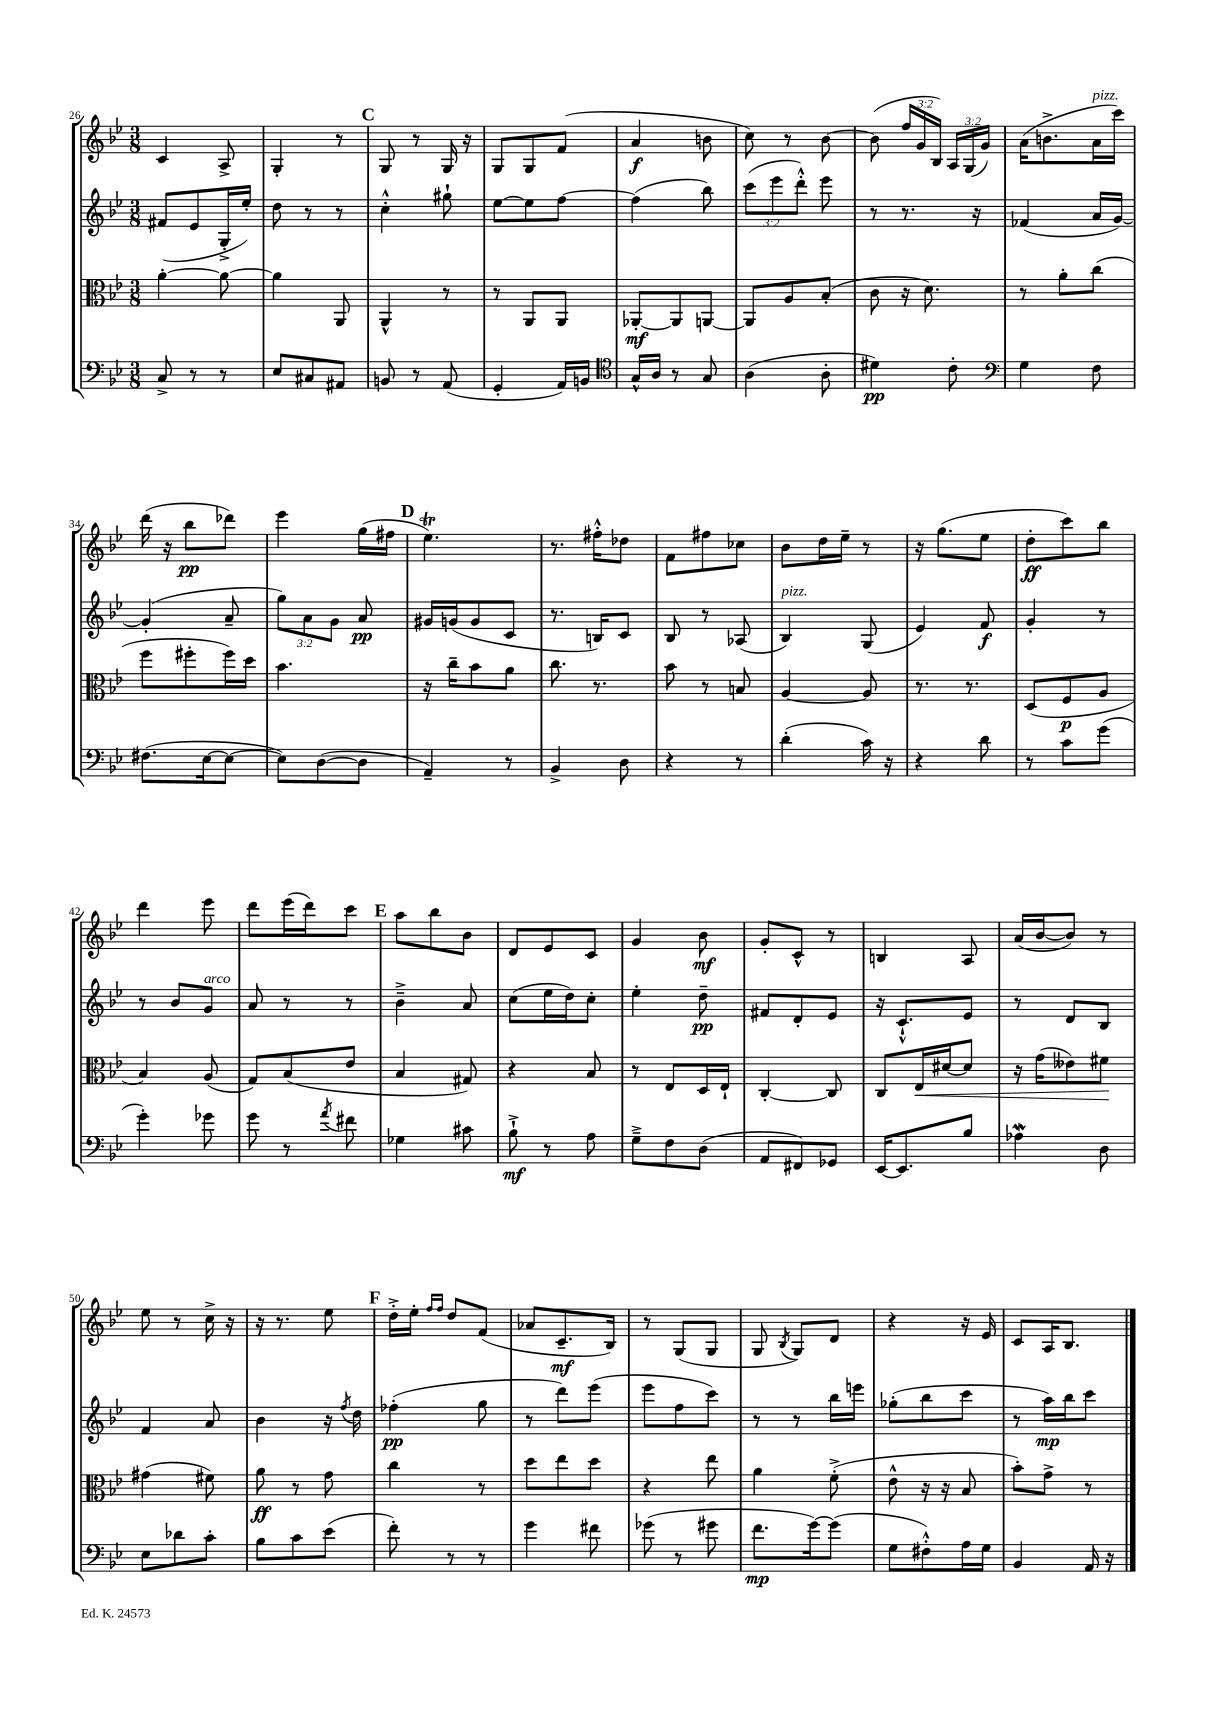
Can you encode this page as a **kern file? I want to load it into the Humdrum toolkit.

**kern	**dynam	**kern	**dynam	**kern	**dynam	**kern	**dynam
*part4	*part4	*part3	*part3	*part2	*part2	*part1	*part1
*staff4	*staff4	*staff3	*staff3	*staff2	*staff2	*staff1	*staff1
*clefF4	*	*clefC3	*	*clefG2	*	*clefG2	*
*k[b-e-]	*	*k[b-e-]	*	*k[b-e-]	*	*k[b-e-]	*
*M3/8	*	*M3/8	*	*M3/8	*	*M3/8	*
=26	=26	=26	=26	=26	=26	=26	=26
8C^/	.	[4a'\	.	(8f#X/L	.	4c/	.
8r	.	.	.	8e-/	.	.	.
8r	.	8a\_	.	16G'^/L	.	8A^/	.
.	.	.	.	16ee-'/JJ)	.	.	.
=27	=27	=27	=27	=27	=27	=27	=27
8E-/L	.	4a\]	.	8dd\	.	4G'/	.
8C#X/	.	.	.	8r	.	.	.
8AA#X/J	.	8AA/	.	8r	.	8r	.
!!LO:REH:place=s1:t=C
=28	=28	=28	=28	=28	=28	=28	=28
8BBn/	.	4AA^^/	.	4cc'^^\	.	8G/	.
8r	.	.	.	.	.	8r	.
(8AA/	.	8r	.	8gg#X`\	.	16G/	.
.	.	.	.	.	.	16r	.
=29	=29	=29	=29	=29	=29	=29	=29
4GG'/	.	8r	.	[8ee-\L	.	8G/L	.
.	.	8AA/L	.	8ee-\]	.	8G/	.
16AA/LL)	.	8AA/J	.	[8ff\J	.	(8f/J	.
16BBn/JJ	.	.	.	.	.	.	.
=30	=30	=30	=30	=30	=30	=30	=30
*clefC4	*	*	*	*	*	*	*
16G^^/LL	.	[8AA-X'/L	mf	(4ff\]	.	4a/	f
16A/JJ	.	.	.	.	.	.	.
8r	.	8AA-/]	.	.	.	.	.
8G/	.	[8AAn/J	.	8bb-\)	.	8bn\	.
=31	=31	=31	=31	=31	=31	=31	=31
(4A\	.	8AA/L]	.	(12ccc\L	.	8cc\)	.
.	.	.	.	12eee-\	.	.	.
.	.	8A/	.	.	.	8r	.
.	.	.	.	12ddd'^^\J)	.	.	.
8A'\	.	(8B-'/J	.	8eee-\	.	[8b-\	.
=32	=32	=32	=32	=32	=32	=32	=32
4d#X\)	pp	8c\	.	8r	.	(8b-\]	.
.	.	16r	.	8.r	.	24ff/LL	.
.	.	.	.	.	.	24g/	.
.	.	8.d\)	.	.	.	.	.
.	.	.	.	.	.	24B-/JJ)	.
8c'\	.	.	.	.	.	24A/LL	.
.	.	.	.	.	.	(24G/	.
.	.	.	.	16r	.	.	.
.	.	.	.	.	.	24g/JJ)	.
=33	=33	=33	=33	=33	=33	=33	=33
*clefF4	*	*	*	*	*	*	*
4G\	.	8r	.	(4f-X/	.	(16a\KL	.
.	.	.	.	.	.	8.bn^\	.
.	.	8a'\L	.	.	.	.	.
!	!	!	!	!	!	!LO:TX:a:i:t=pizz.	!
8F\	.	(8cc\J	.	16a/LL	.	16a\L	.
.	.	.	.	[16g/JJ)	.	16ccc\JJ)	.
!!LO:LB:g=z
=34	=34	=34	=34	=34	=34	=34	=34
(8.F#X\L	.	8ff\L	.	(4g'/]	.	(16ddd\	.
.	.	.	.	.	.	16r	.
.	.	8ff#X'\	.	.	.	8bb-\L	pp
[16E-\k	.	.	.	.	.	.	.
8E-\J_	.	16ff#\L)	.	8a~/	.	8ddd-X\J)	.
.	.	16dd\JJ	.	.	.	.	.
=35	=35	=35	=35	=35	=35	=35	=35
8E-\L])	.	4.b-\	.	12gg\L)	.	4eee-\	.
.	.	.	.	12a\	.	.	.
([8D\	.	.	.	.	.	.	.
.	.	.	.	12g\J	.	.	.
8D\J]	.	.	.	8a/	pp	(16gg\LL	.
.	.	.	.	.	.	16ff#X\JJ	.
!!LO:REH:place=s1:t=D
=36	=36	=36	=36	=36	=36	=36	=36
4AA~/)	.	16r	.	16g#X/LL	.	4.ee-T\)	.
.	.	16cc~\KL	.	(16gn/J	.	.	.
.	.	8b-\	.	8g/	.	.	.
8r	.	8a\J	.	8c/J	.	.	.
=37	=37	=37	=37	=37	=37	=37	=37
4BB-^/	.	8.cc\	.	8.r	.	8.r	.
.	.	8.r	.	16Bn/KL)	.	16ff#X'^^\KL	.
8D\	.	.	.	8c/J	.	8dd-X\J	.
=38	=38	=38	=38	=38	=38	=38	=38
4r	.	8b-\	.	8B-/	.	8f\L	.
.	.	8r	.	8r	.	8ff#X\	.
8r	.	8Bn/	.	(8A-X/	.	8cc-X\J	.
=39	=39	=39	=39	=39	=39	=39	=39
!	!	!	!	!LO:TX:a:i:t=pizz.	!	!	!
(4d'\	.	[4A/	.	4B-/)	.	8b-\L	.
.	.	.	.	.	.	16dd\L	.
.	.	.	.	.	.	16ee-~\JJ	.
16c\)	.	8A/]	.	(8G/	.	8r	.
16r	.	.	.	.	.	.	.
=40	=40	=40	=40	=40	=40	=40	=40
4r	.	8.r	.	4e-/)	.	16r	.
.	.	.	.	.	.	(8.gg\L	.
.	.	8.r	.	.	.	.	.
8d\	.	.	.	8f/	f	8ee-\J	.
=41	=41	=41	=41	=41	=41	=41	=41
8r	.	(8D/L	.	4g'/	.	8dd'\L	ff
8c\L	.	8F/	p	.	.	8ccc\)	.
(8g\J	.	8A/J	.	8r	.	8bb-\J	.
!!LO:LB:g=z
=42	=42	=42	=42	=42	=42	=42	=42
4g'\)	.	4B-/)	.	8r	.	4ddd\	.
.	.	.	.	8b-/L	.	.	.
!	!	!	!	!LO:TX:a:i:t=arco	!	!	!
8g-X\	.	(8A/	.	8g/J	.	8eee-\	.
=43	=43	=43	=43	=43	=43	=43	=43
8g\	.	8G/L)	.	8a/	.	8ddd\L	.
8r	.	(8B-/	.	8r	.	(16eee-\L	.
.	.	.	.	.	.	16ddd\J)	.
8qa/	.	.	.	.	.	.	.
8f#X\	.	8e-/J	.	8r	.	8ccc\J	.
!!LO:REH:place=s1:t=E
=44	=44	=44	=44	=44	=44	=44	=44
4G-X\	.	4B-/	.	4b-~^\	.	8aa\L	.
.	.	.	.	.	.	8bb-\	.
8c#X\	.	8G#X/)	.	8a/	.	8b-\J	.
=45	=45	=45	=45	=45	=45	=45	=45
8B-`^\	mf	4r	.	(8cc\L	.	8d/L	.
8r	.	.	.	16ee-\L	.	8e-/	.
.	.	.	.	16dd\J)	.	.	.
8A\	.	8B-/	.	8cc'\J	.	8c/J	.
=46	=46	=46	=46	=46	=46	=46	=46
8G~^\L	.	8r	.	4ee-'\	.	4g/	.
8F\	.	8E-/L	.	.	.	.	.
(8D\J	.	16D/L	.	8dd~\	pp	8b-\	mf
.	.	16E-`/JJ	.	.	.	.	.
=47	=47	=47	=47	=47	=47	=47	=47
8AA/L	.	[4C'/	.	8f#X/L	.	8g'/L	.
8FF#X/)	.	.	.	8d'/	.	8c^^/J	.
8GG-X/J	.	8C/]	.	8e-/J	.	8r	.
=48	=48	=48	=48	=48	=48	=48	=48
[16EE-/KL	.	8C/L	.	16r	.	4Bn/	.
8.EE-/]	.	.	.	8.c`^^/L	.	.	.
!	!	!	!LO:HP:b	!	!	!	!
.	.	16E-/L	<	.	.	.	.
.	.	[16d#X/J	.	.	.	.	.
8B-/J	.	8d#/J]	.	8e-/J	.	8A/	.
=49	=49	=49	=49	=49	=49	=49	=49
4A-Xw\	.	16r	.	8r	.	(16a/LL	.
.	.	(16g\KL	.	.	.	[16b-/J	.
.	.	8e--X\)	.	8d/L	.	8b-/J])	.
8D\	.	8f#X\J	.	8B-/J	.	8r	.
.	.	.	[	.	.	.	.
!!LO:LB:g=z
=50	=50	=50	=50	=50	=50	=50	=50
8E-\L	.	(4g#X\	.	4f/	.	8ee-\	.
8d-X\	.	.	.	.	.	8r	.
8c'\J	.	8f#X\)	.	8a/	.	16cc^\	.
.	.	.	.	.	.	16r	.
=51	=51	=51	=51	=51	=51	=51	=51
8B-\L	.	8a\	ff	4b-\	.	16r	.
.	.	.	.	.	.	8.r	.
8c\	.	8r	.	.	.	.	.
(8e-\J	.	8g\	.	16r	.	8ee-\	.
.	.	.	.	8qff/	.	.	.
.	.	.	.	16dd\	.	.	.
!!LO:REH:place=s1:t=F
=52	=52	=52	=52	=52	=52	=52	=52
8f'\)	.	4cc\	.	(4ff-X'\	pp	16dd'^\LL	.
.	.	.	.	.	.	16ee-'\JJ	.
.	.	.	.	.	.	16qqff/LL	.
.	.	.	.	.	.	16qqff/JJ	.
8r	.	.	.	.	.	8dd/L	.
8r	.	8r	.	8gg\	.	(8f/J	.
=53	=53	=53	=53	=53	=53	=53	=53
4g\	.	8dd\L	.	8r	.	8a-X/L	.
.	.	8ee-\	.	8ddd\L)	.	8.c~/	mf
8f#X\	.	8dd\J	.	(8eee-\J	.	.	.
.	.	.	.	.	.	16B-/Jk)	.
=54	=54	=54	=54	=54	=54	=54	=54
(8g-X\	.	4r	.	8eee-\L	.	8r	.
8r	.	.	.	8ff\	.	(8G/L	.
8g#X\	.	8ee-\	.	8ccc\J)	.	8G/J	.
=55	=55	=55	=55	=55	=55	=55	=55
8.f\L	mp	4a\	.	8r	.	8G/	.
.	.	.	.	.	.	8qB-/	.
.	.	.	.	8r	.	8G/L)	.
[16g\k)	.	.	.	.	.	.	.
(8g\J]	.	(8f'^\	.	16bb-\LL	.	8d/J	.
.	.	.	.	16eeen\JJ	.	.	.
=56	=56	=56	=56	=56	=56	=56	=56
8G\L	.	8e-^^\	.	(8gg-X'\L	.	4r	.
8F#X'^^\)	.	16r	.	8bb-\	.	.	.
.	.	16r	.	.	.	.	.
16A\L	.	8B-/	.	8ccc\J	.	16r	.
16G\JJ	.	.	.	.	.	16e-/	.
=57	=57	=57	=57	=57	=57	=57	=57
4BB-/	.	8b-'\L)	.	8r	.	8c/L	.
.	.	8g^\J	.	16aa\LL)	mp	16A/K	.
.	.	.	.	16bb-\J	.	8.B-/J	.
16AA/	.	8r	.	8ccc\J	.	.	.
16r	.	.	.	.	.	.	.
==	==	==	==	==	==	==	==
*-	*-	*-	*-	*-	*-	*-	*-
